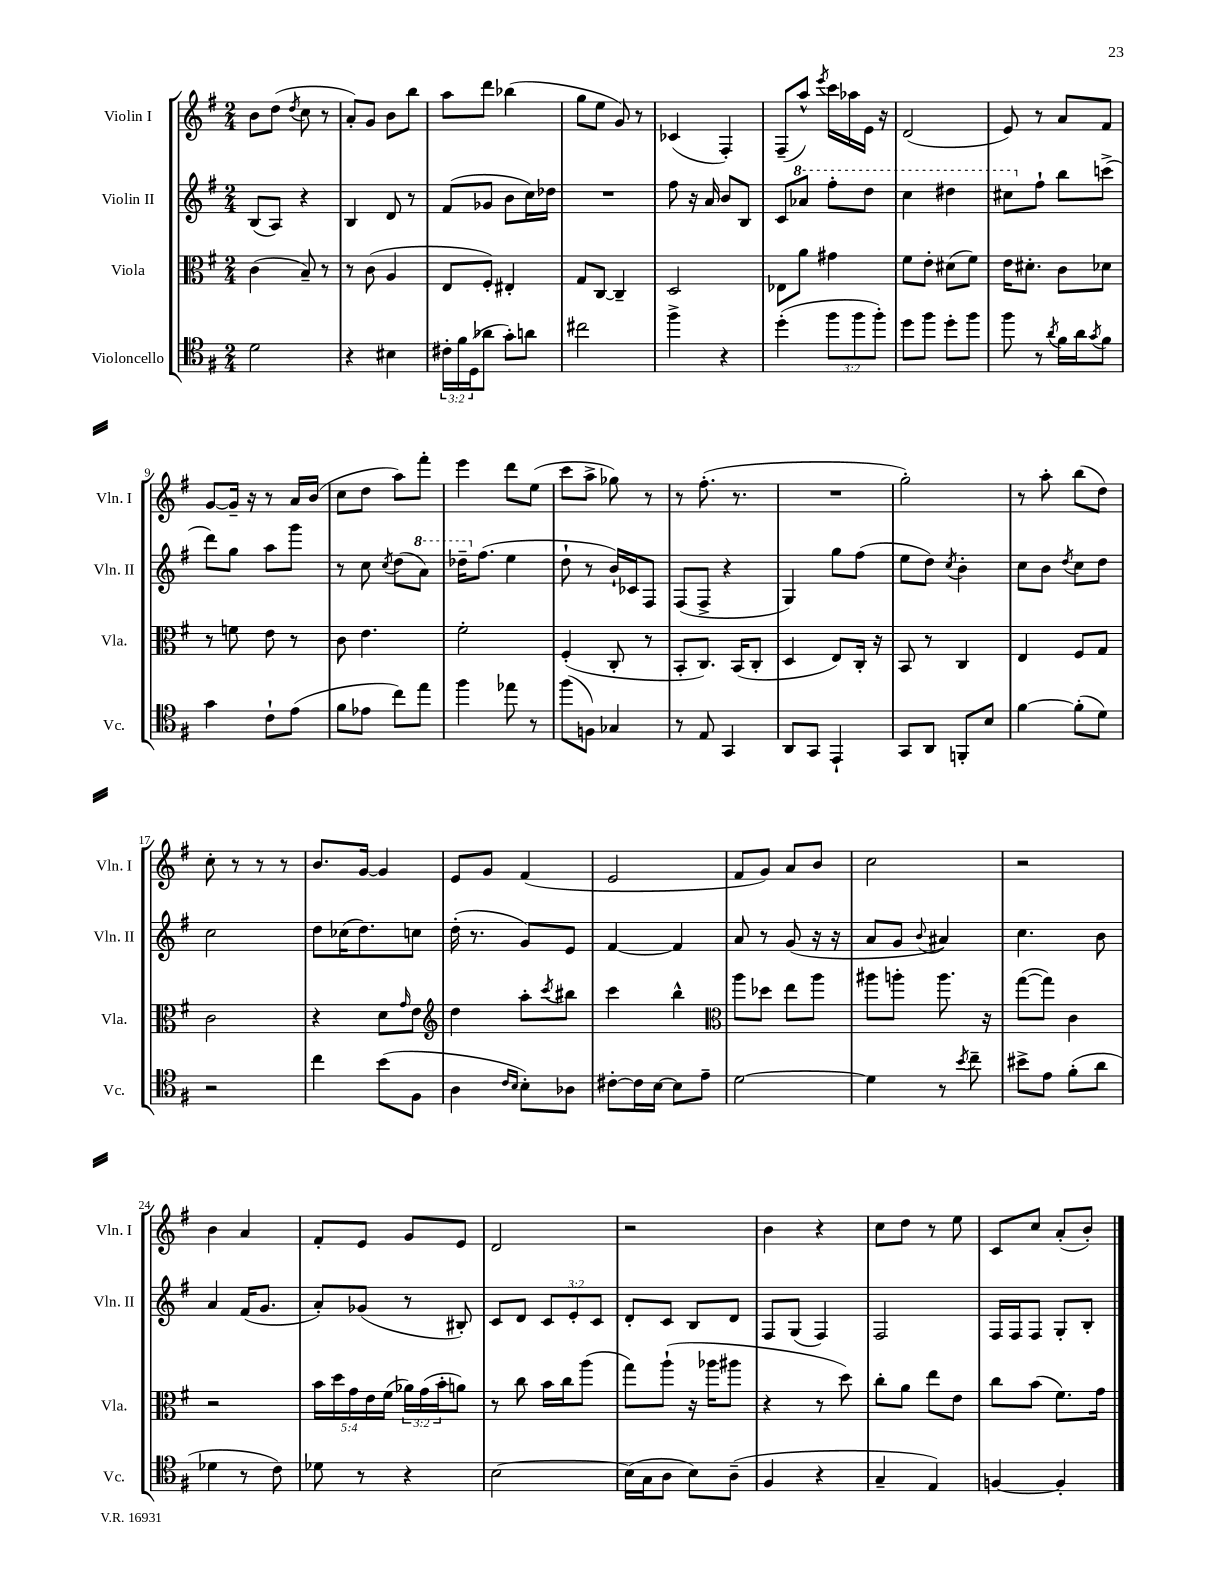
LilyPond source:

<<
\new StaffGroup <<
\new Staff = "s0" \with { instrumentName = "Violin I" shortInstrumentName = "Vln. I" } {
    \clef treble \key g \major \numericTimeSignature \time 2/4
    b'8 d''8( \acciaccatura { d''8 } c''8 r8 |
    a'8-.) g'8 b'8 b''8 |
    a''8 d'''8 bes''4( |
    g''8 e''8 g'8) r8 |
    ces'4( fis4-.) |
    fis8--( a''8-^) \acciaccatura { e'''8 } c'''16 aes''16 e'16 r16 |
    d'2( |
    e'8) r8 a'8 fis'8 |
    g'8~ g'16-- r16 r8 a'16 b'16( |
    c''8 d''8 a''8) fis'''8-. |
    e'''4 d'''8 e''8( |
    c'''8 a''8-> ges''8) r8 |
    r8 fis''8.-.( r8. |
    R2 |
    g''2-.) |
    r8 a''8-. b''8( d''8) |
    c''8-. r8 r8 r8 |
    b'8. g'16~ g'4 |
    e'8 g'8 fis'4( |
    e'2 |
    fis'8 g'8) a'8 b'8 |
    c''2 |
    r2 |
    b'4 a'4 |
    fis'8-. e'8 g'8 e'8 |
    d'2 |
    r2 |
    b'4 r4 |
    c''8 d''8 r8 e''8 |
    c'8 c''8 a'8-.( b'8-.) \bar "|." |
}
\new Staff = "s1" \with { instrumentName = "Violin II" shortInstrumentName = "Vln. II" } {
    \clef treble \key g \major \numericTimeSignature \time 2/4 \override Staff.TupletNumber.text = #tuplet-number::calc-fraction-text
    b8( a8) r4 |
    b4 d'8 r8 |
    fis'8( ges'8 b'8 c''16) des''16 |
    R2 |
    fis''8 r16 a'16 b'8 b8 |
    c'8 \ottava #1 aes''8 fis'''8-. d'''8 |
    c'''4 dis'''4 |
    cis'''8 \ottava #0 fis''8-! b''8 c'''8->( |
    d'''8) g''8 a''8 g'''8 |
    r8 c''8 \acciaccatura { c''8 } d''8( \ottava #1 a''8) |
    des'''16-- \ottava #0 fis''8.( e''4 |
    d''8-! r8 b'16-!) ces'16 fis8 |
    fis8( fis8-> r4 |
    g4) g''8 fis''8( |
    e''8 d''8) \acciaccatura { c''8 } b'4-. |
    c''8 b'8 \acciaccatura { d''8 } c''8 d''8 |
    c''2 |
    d''8 ces''16( d''8.) c''8 |
    d''16-.( r8. g'8) e'8 |
    fis'4~ fis'4 |
    a'8 r8 g'8( r16 r16 |
    a'8 g'8 \appoggiatura { b'8 } ais'4) |
    c''4. b'8 |
    a'4 fis'16( g'8. |
    a'8-.) ges'8( r8 bis8-.) |
    c'8 d'8 \tuplet 3/2 { c'8 e'8-. c'8 } |
    d'8-. c'8 b8 d'8 |
    fis8 g8( fis4) |
    fis2 |
    fis16 fis16 fis8 g8-. b8-. \bar "|." |
}
\new Staff = "s2" \with { instrumentName = "Viola" shortInstrumentName = "Vla." } {
    \clef alto \key g \major \numericTimeSignature \time 2/4 \override Staff.TupletNumber.text = #tuplet-number::calc-fraction-text
    c'4( b8--) r8 |
    r8 c'8( a4 |
    e8 fis8-.) eis4-. |
    g8 c8~ c4-- |
    d2 |
    ees8 a'8 gis'4 |
    fis'8 e'8-. dis'8( fis'8) |
    e'16 dis'8.-. c'8 des'8 |
    r8 f'8 e'8 r8 |
    c'8 e'4. |
    fis'2-. |
    fis4-.( c8-. r8 |
    b,8-. c8.) b,16( c8-. |
    d4 e8) c16-. r16 |
    b,8 r8 c4 |
    e4 fis8 g8 |
    c'2 |
    r4 d'8 \grace { g'16 } e'8 |
    \clef treble d''4 a''8-. \acciaccatura { c'''8 } bis''8 |
    c'''4 b''4-^ |
    \clef alto a''8 des''8 e''8 a''8 |
    ais''8 a''8-. a''8. r16 |
    g''8~( g''8) c'4 |
    r2 |
    \tuplet 5/4 { b'16 d''16 g'16 e'16 fis'16( } \tuplet 3/2 { aes'16) g'16( b'16-. } a'8) |
    r8 c''8 b'16 c''16 a''8( |
    g''8) a''8-!( r16 aes''16 ais''8 |
    r4 r8 d''8) |
    c''8-. a'8 e''8 e'8 |
    c''8 b'8( fis'8.) g'16 \bar "|." |
}
\new Staff = "s3" \with { instrumentName = "Violoncello" shortInstrumentName = "Vc." } {
    \clef tenor \key g \major \numericTimeSignature \time 2/4 \override Staff.TupletNumber.text = #tuplet-number::calc-fraction-text
    d'2 |
    r4 bis4 |
    \tuplet 3/2 { cis'16-. fis'16 d16( } aes'8 g'8-.) a'8 |
    cis''2 |
    fis''4-> r4 |
    d''4-.( \tuplet 3/2 { fis''8 fis''8 fis''8-.) } |
    d''8 fis''8 d''8-. fis''8 |
    fis''8 r8 \acciaccatura { a'8 } fis'16 a'16 \acciaccatura { g'8 } fis'8 |
    g'4 c'8-! e'8( |
    fis'8 ees'8 c''8) e''8 |
    fis''4 ees''8 r8 |
    fis''8( f8) ges4 |
    r8 e8 g,4 |
    a,8 g,8 e,4-! |
    g,8 a,8 f,8-. b8 |
    fis'4~ fis'8-.( d'8) |
    r2 |
    c''4 b'8( fis8 |
    a4 \grace { c'16 b16 } b8-.) aes8 |
    cis'8~-. cis'16 b16~ b8 e'8-- |
    d'2~ |
    d'4 r8 \acciaccatura { b'8 } c''8-- |
    bis'8-> e'8 fis'8-.( a'8 |
    des'4 r8 c'8) |
    des'8 r8 r4 |
    b2~ |
    b16( g16 a8 b8) a8--( |
    fis4 r4 |
    g4-- e4) |
    f4~ f4-. \bar "|." |
}
>>
>>
